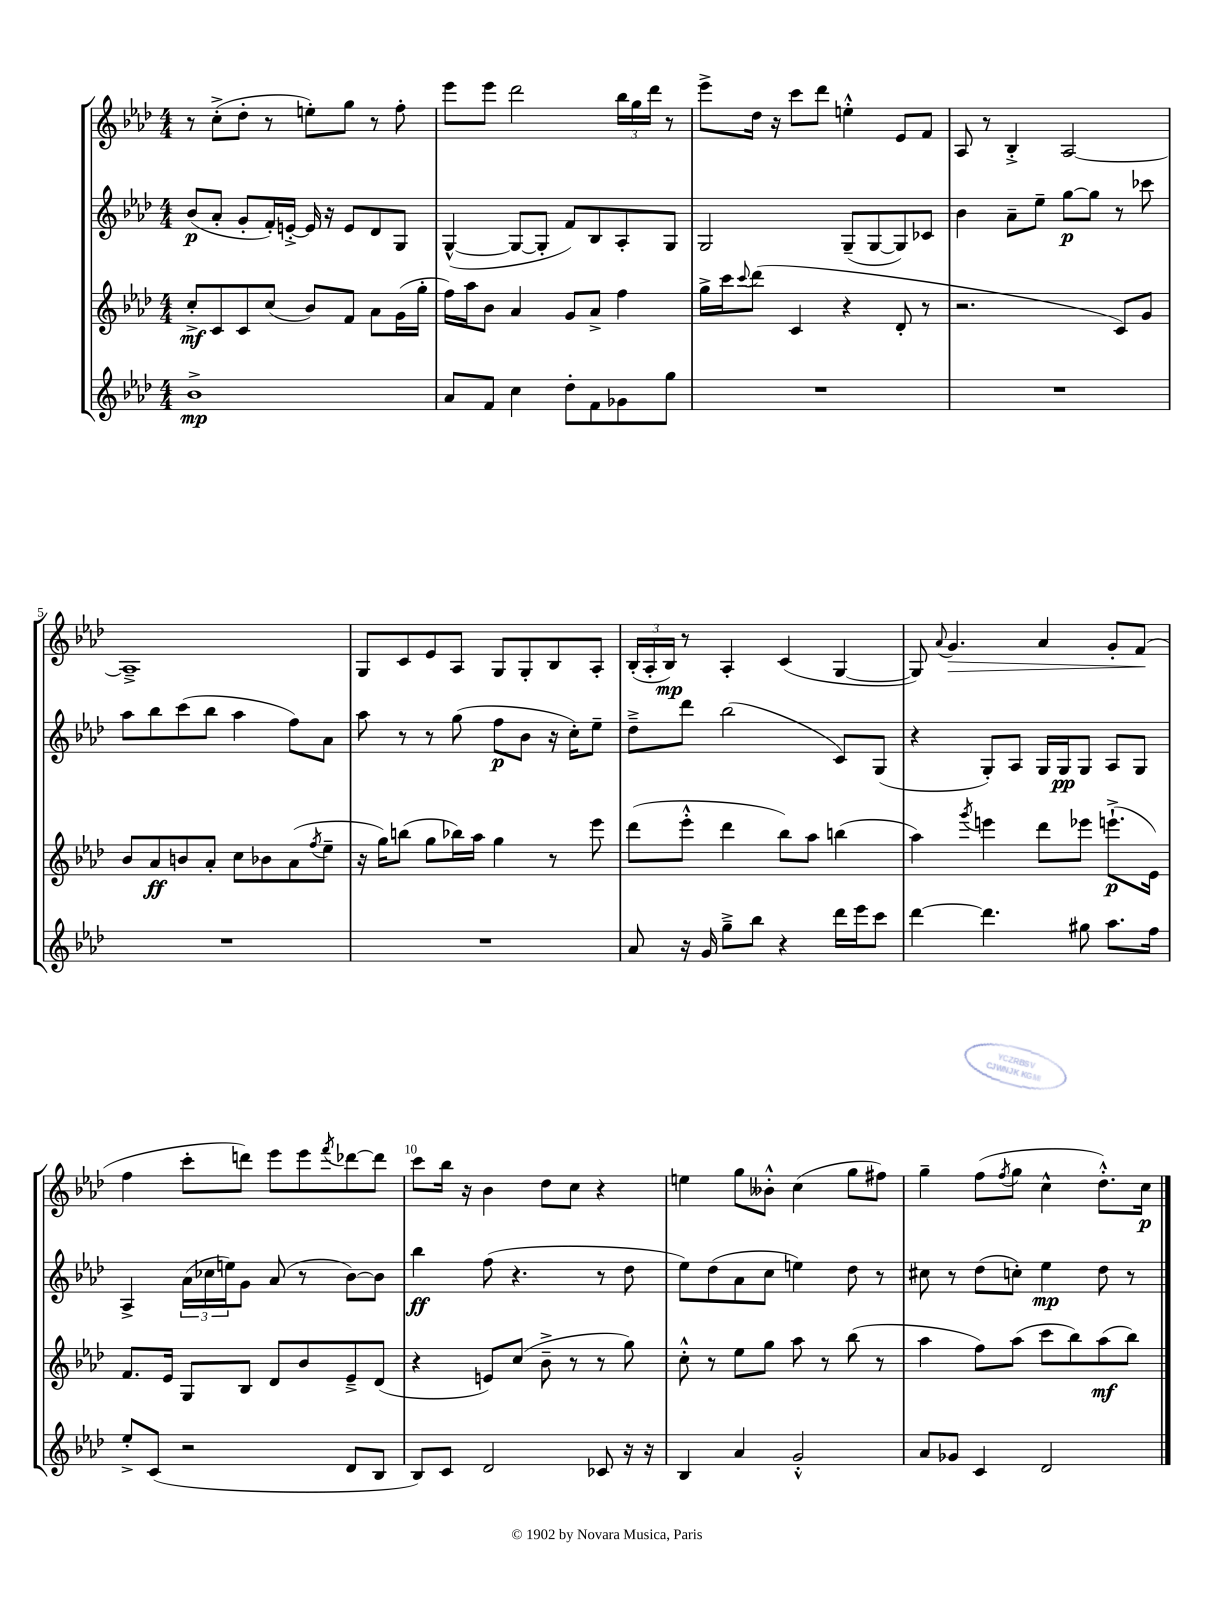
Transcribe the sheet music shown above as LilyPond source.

<<
\new StaffGroup <<
\new Staff = "s0" {
    \clef treble \key aes \major \numericTimeSignature \time 4/4
    r8 c''8-.->( des''8-. r8 e''8-.) g''8 r8 f''8-. |
    ees'''8 ees'''8 des'''2 \tuplet 3/2 { bes''16 g''16 des'''16 } r8 |
    ees'''8-> des''16 r16 c'''8 des'''8 e''4-.-^ ees'8 f'8 |
    aes8 r8 bes4-.-> aes2~ |
    aes1---> |
    g8 c'8 ees'8 aes8 g8 g8-. bes8 aes8-. |
    \tuplet 3/2 { bes16-.( aes16-. bes16\mp) } r8 aes4-. c'4( g4~ |
    g8) \appoggiatura { aes'8 } g'4.\> aes'4 g'8-. f'8\!( |
    f''4 c'''8-. d'''8) ees'''8 ees'''8 \acciaccatura { f'''8 } des'''8~ des'''8 |
    c'''8 bes''16 r16 bes'4 des''8 c''8 r4 |
    e''4 g''8 beses'8-.-^ c''4( g''8 fis''8) |
    g''4-- f''8( \acciaccatura { f''8 } g''8 c''4-^ des''8.-.-^) c''16\p \bar "|." |
}
\new Staff = "s1" {
    \clef treble \key aes \major \numericTimeSignature \time 4/4
    bes'8\p( aes'8-. g'8-. f'16-.) e'16~-.-> e'16 r16 e'8 des'8 g8 |
    g4~-^( g8~ g8-. f'8) bes8 aes8-. g8 |
    g2 g8--( g8~ g8) ces'8 |
    bes'4 aes'8-- ees''8-- g''8~\p g''8 r8 ces'''8 |
    aes''8 bes''8 c'''8( bes''8 aes''4 f''8) aes'8 |
    aes''8 r8 r8 g''8( f''8\p bes'8 r16 c''16-.) ees''8-- |
    des''8---> des'''8 bes''2( c'8) g8( |
    r4 g8-.) aes8 g16 g16\pp g8 aes8 g8 |
    aes4-> \tuplet 3/2 { aes'16( ces''16 e''16) } g'8 aes'8( r8 bes'8~) bes'8 |
    bes''4\ff f''8( r4. r8 des''8 |
    ees''8) des''8( aes'8 c''8 e''4) des''8 r8 |
    cis''8 r8 des''8( c''8-.) ees''4\mp des''8 r8 \bar "|." |
}
\new Staff = "s2" {
    \clef treble \key aes \major \numericTimeSignature \time 4/4
    c''8-.->\mf c'8 c'8 c''8( bes'8) f'8 aes'8 g'16( g''16-. |
    f''16) aes''16 bes'8 aes'4 g'8 aes'8-> f''4 |
    g''16-> c'''16 \appoggiatura { c'''8 } des'''8( c'4 r4 des'8-. r8 |
    r2. c'8) g'8 |
    bes'8 aes'8\ff b'8 aes'8-. c''8 bes'8 aes'8( \acciaccatura { f''8 } ees''8-- |
    r16 g''16) b''8( g''8 bes''16) aes''16 g''4 r8 ees'''8 |
    des'''8( ees'''8-.-^ des'''4 bes''8) aes''8 b''4( |
    aes''4) \acciaccatura { g'''8 } e'''4 des'''8 ees'''8 e'''8.-!->\p( ees'16) |
    f'8. ees'16 g8 bes8 des'8 bes'8 ees'8---> des'8( |
    r4 e'8) c''8( bes'8---> r8 r8 g''8) |
    c''8-.-^ r8 ees''8 g''8 aes''8 r8 bes''8( r8 |
    aes''4 f''8) aes''8( c'''8 bes''8) aes''8\mf( bes''8) \bar "|." |
}
\new Staff = "s3" {
    \clef treble \key aes \major \numericTimeSignature \time 4/4
    bes'1->\mp |
    aes'8 f'8 c''4 des''8-. f'8 ges'8 g''8 |
    R1 |
    R1 |
    R1 |
    R1 |
    aes'8 r16 g'16 g''8---> bes''8 r4 des'''16 ees'''16 c'''8 |
    des'''4~ des'''4. gis''8 aes''8. f''16 |
    ees''8-.-> c'8( r2 des'8 bes8 |
    bes8) c'8 des'2 ces'8 r16 r16 |
    bes4 aes'4 g'2-.-^ |
    aes'8 ges'8 c'4 des'2 \bar "|." |
}
>>
>>
\layout { \context { \Score \override BarNumber.break-visibility = ##(#f #t #t) barNumberVisibility = #(every-nth-bar-number-visible 5) } }
